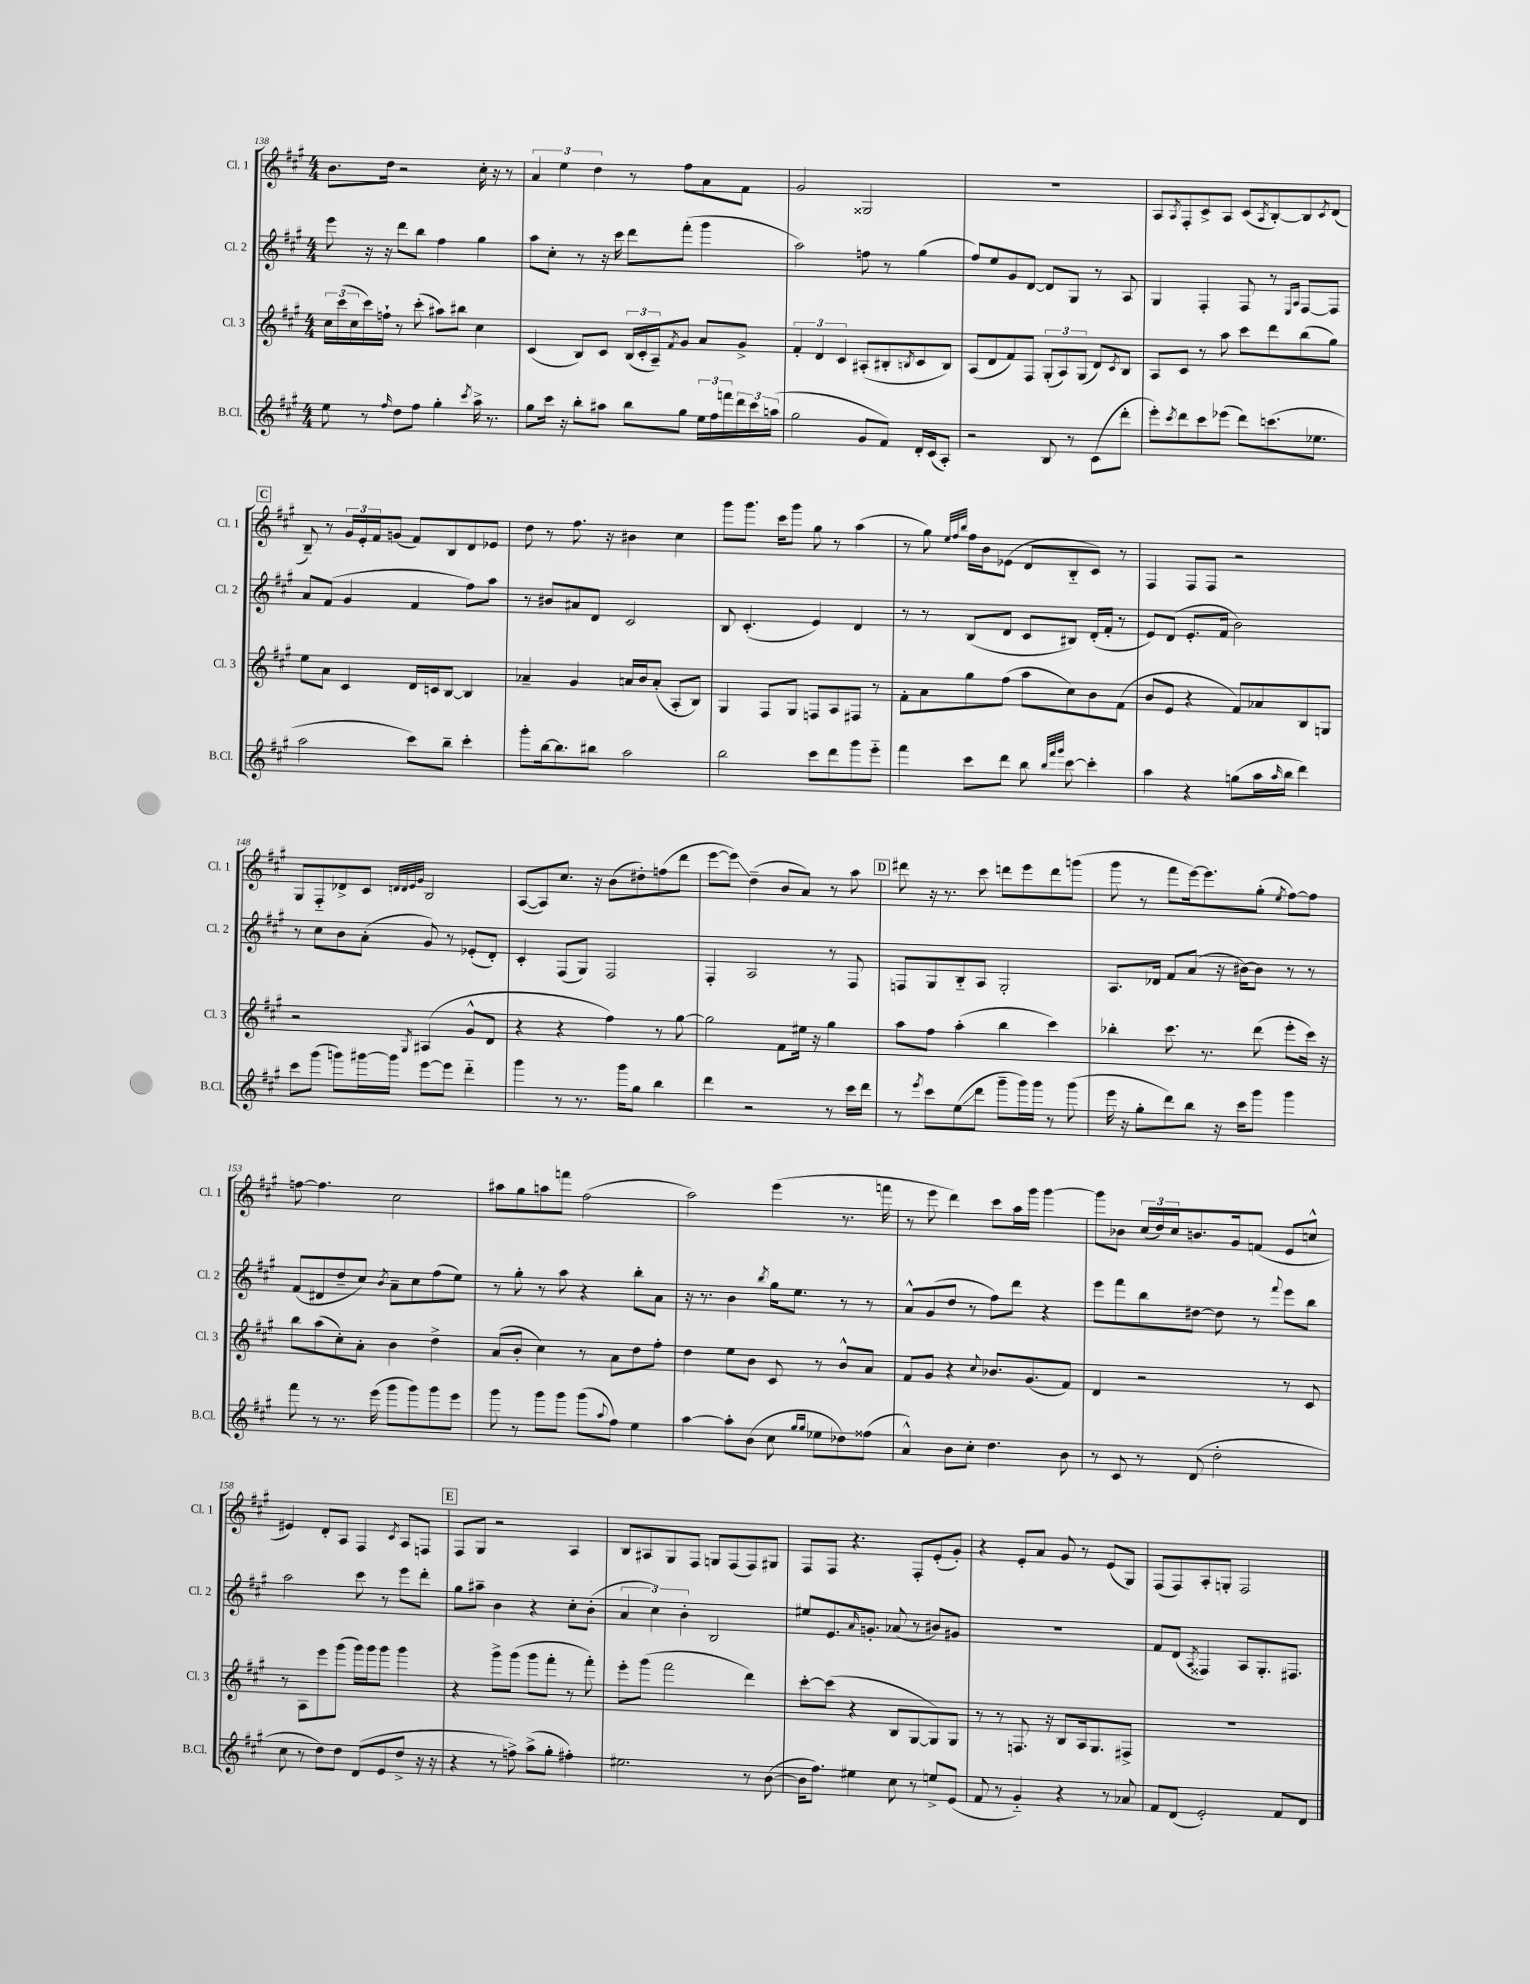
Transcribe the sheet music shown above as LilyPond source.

<<
\new StaffGroup <<
\new Staff = "s0" \with { instrumentName = "Cl. 1" shortInstrumentName = "Cl. 1" } {
    \clef treble \key a \major \numericTimeSignature \time 4/4
    b'8. d''16 r2 cis''16-. r16 r8 |
    \tuplet 3/2 { a'4 e''4 d''4 } r8 fis''8 a'8 fis'8 |
    gis'2 gisis2 |
    R1 |
    a8 \acciaccatura { a8 } fis8-. cis'8-> a8 cis'8( \acciaccatura { a8 } b8~-.) b8 \acciaccatura { cis'8 } d'8( |
    \mark \markup { \box "C" } b8--) r8 \tuplet 3/2 { gis'16 e'16-. fis'16 } g'8( fis'8) b8 d'8 ees'8 |
    d''8 r8 fis''8. r16 bis'4 cis''4 |
    gis'''8 gis'''8. cis'''16 gis'''8 gis''8 r8 a''4( |
    r8 gis''8) \grace { e''32 fis''32 b''32 } fis''16 b'16 ees'8( d'8 b8-_ cis'8) r8 |
    fis4 fis8 fis8 r2 |
    gis8 fis8-_ des'8-> cis'8 \grace { d'32 d'32 e'32 gis'32 } b2 |
    a8~( a8) cis''8. r16 b'8( dis''8-.) f''8( d'''8 |
    e'''8~ e'''8\glissando) d''4--( b'8 a'8) r8 a''8 |
    \mark \markup { \box "D" } dis'''8 r16 r8. cis'''8 d'''8 e'''8 d'''8 g'''8( |
    gis'''8 r8 fis'''8 e'''16~) e'''8. gis''8-.( \acciaccatura { e''8 } fis''8~) fis''8 |
    f''8~ f''4. cis''2 |
    ais''8 gis''8 a''8 f'''8 fis''2( |
    a''2) e'''4( r8. f'''16 |
    r8 e'''8 d'''4) cis'''8 a''16 gis'''16 gis'''4~ |
    gis'''8 bes'8 \tuplet 3/2 { cis''16( d''16) cis''16 } b'8. gis'16 f'8( e'8 c''8-^ |
    eis'4) d'8-. a8 fis4 \acciaccatura { cis'8 } a8 f8 |
    \mark \markup { \box "E" } fis8 gis8 r2 a4 |
    b8 ais8 gis8 fis8 g8 fis8( fis8) gis8 |
    fis8 fis8 r4. fis8-. e'8-.( gis'8-.) |
    r4 e'8-. a'8 gis'8 r8 e'8( gis8) |
    fis8( fis8) a8-. g8-. fis2 \bar "|." |
}
\new Staff = "s1" \with { instrumentName = "Cl. 2" shortInstrumentName = "Cl. 2" } {
    \clef treble \key a \major \numericTimeSignature \time 4/4
    e'''8 r16 r16 d'''8 b''8 fis''4 gis''4 |
    a''8 cis''8-. r8 r16 cis'''16 d'''8 fis'''8-.( gis'''4 |
    a''2) f''8 r8 gis''4( |
    fis''8) e''8 gis'8 d'8~ d'8 gis8 r8 a8 |
    gis4 fis4-. fis8 r8 \grace { e16 a16 } fis8~ fis8 |
    \mark \markup { \box "C" } a'8 fis'8( gis'4 fis'4 fis''8) a''8 |
    r8 bis'8 ais'8 d'8 cis'2 |
    b8 cis'4.-.( e'4) d'4 |
    r8 r8 b8( d'8 cis'8 bis8) d'16-.( fis'16-. r8 |
    e'8) d'8( e'8.-. fis'16 b'2) |
    r8 cis''8 b'8 a'8-.( gis'8) r8 ees'8-.( d'8-.) |
    cis'4-. fis8( gis8) fis2 |
    fis4-. a2 r8 fis8 |
    \mark \markup { \box "D" } f8 gis8 b8-_ a8 gis2-. |
    a8. des'16 fis'8 a'8( r16 bis'16~) bis'8 r8 r8 |
    fis'8( dis'8 d''8-- cis''8) \acciaccatura { b'8 } a'8-- cis''8 fis''8( e''8) |
    r8 gis''8-. r8 a''8 r4 b''8-. a'8 |
    r16 r8. b'4 \acciaccatura { b''8 } gis''16 e''8. r8 r8 |
    a'8-^ gis'8( d''8 r8 fis''8) d'''8 r4 |
    e'''8 fis'''8 b''8 dis''8~ dis''8 r8 \appoggiatura { fis'''8 } e'''8 b''8 |
    a''2 cis'''8 r8 e'''8 d'''8-. |
    \mark \markup { \box "E" } gis''8 ais''8-- b'4 r4 cis''8-. b'8-.( |
    \tuplet 3/2 { a'4 cis''4) b'4-. } b2 |
    eis''8 e'8. \grace { a'16 } g'8.-. aes'8( r8 bis'8) gis'8 |
    R1 |
    fis'8 d'8( \acciaccatura { a8 } fisis4) a8 gis8.-. fis8. \bar "|." |
}
\new Staff = "s2" \with { instrumentName = "Cl. 3" shortInstrumentName = "Cl. 3" } {
    \clef treble \key a \major \numericTimeSignature \time 4/4
    \tuplet 3/2 { cis''16 cis'''16( cis''16 } cis'''16) f''16-! r8 cis'''8-.( ais''8) bis''8 cis''4 |
    cis'4( b8) cis'8 \tuplet 3/2 { b16( cis'16-. a16--) } \acciaccatura { fis'8 } gis'8 a'8 gis'8-> |
    \tuplet 3/2 { fis'4-. d'4 cis'4 } ais8-.( bis8-. \acciaccatura { b8 } cis'8 b8) |
    a8( d'8 fis'8) fis8 \tuplet 3/2 { gis8-.( a8) gis8( } d'8) \acciaccatura { cis'8 } b8 |
    a8 cis'8 r8 a''8 cis'''8 d'''8 b''8( gis''8) |
    \mark \markup { \box "C" } e''8 a'8 cis'4 d'16 c'16 b8~ b4 |
    aes'4-- gis'4 a'16 b'16 a'8-.( a8-. b8) |
    gis4 fis8 gis8 f8 a8 fis8 r8 |
    fis'8-. a'8 gis''8 fis''8( a''8 cis''8) b'8 fis'8( |
    b'8 e'8 r4 fis'8) aes'8 b8 g8 |
    r2 \acciaccatura { gis8 } ais4( gis'8-^ d'8 |
    r4 r4 fis''4) r8 gis''8~ |
    gis''2 fis'8 eis''16 r16 gis''4 |
    \mark \markup { \box "D" } a''8 fis''8 a''4-.( b''4 cis'''4) |
    bes''4-. cis'''8. r8. d'''8( e'''8-. cis'''16) r16 |
    b''8 a''8( cis''8-.) a'8-. b'4 d''4-> |
    a'8( b'8-. cis''4) r8 a'8 d''8 fis''8-. |
    d''4 e''8 b'8 cis'8 r8 b'8-^ a'8 |
    fis'8 gis'8 r4 \appoggiatura { cis''8 } bes'8. gis'8.( fis'8) |
    d'4 r2 r8 cis'8 |
    r8 a8 e'''8 gis'''8( gis'''16) gis'''16 gis'''8 gis'''4 |
    \mark \markup { \box "E" } r4 gis'''8-> gis'''8( gis'''8 fis'''8-. r8 fis'''8-.) |
    e'''8-. gis'''8( fis'''2 d'''4) |
    cis'''8~-. cis'''8( r4 b8 gis8~ gis8) gis8 |
    r8 r8 f8. r16 b8 a16 gis8. fis8-> |
    R1 \bar "|." |
}
\new Staff = "s3" \with { instrumentName = "B.Cl." shortInstrumentName = "B.Cl." } {
    \clef treble \key a \major \numericTimeSignature \time 4/4
    e''8 r8 \grace { fis''16 } d''8 fis''8 gis''4-. \acciaccatura { cis'''8 } a''16-> r8. |
    gis''8 cis'''16 r16 b''8-. ais''8 b''8 gis''8 \tuplet 3/2 { e''16 fis''16 f'''16 } \tuplet 3/2 { d'''16 cis'''16 a''16( } |
    gis''2 gis'8 fis'8) d'16-. cis'16( a8-.) |
    r2 b8 r8 cis'8( d'''8-. |
    e'''8-.) \acciaccatura { cis'''8 } d'''8 cis'''8 ees'''8( d'''8) c'''8.( ees''8. |
    \mark \markup { \box "C" } a''2 cis'''8) b''8-- cis'''4-. |
    gis'''8-. b''16~ b''8. bis''8 a''2 |
    b''2 cis'''8 d'''8 gis'''8 e'''8-_ |
    fis'''4 cis'''8 d'''8 b''8 \grace { b''32 fis'''32 gis'''32 } cis'''8~ cis'''4-. |
    a''4 r4 g''8( a''16 \grace { a''16 } b''16 d'''4) |
    cis'''8 gis'''8( g'''8) gis'''16~ gis'''16 e'''8~ e'''8 d'''4-_ |
    gis'''4 r8 r8. gis'''16 gis''8 b''4 |
    d'''4 r2 r8 cis'''16 d'''16 |
    \mark \markup { \box "D" } r8 \acciaccatura { e'''8 } cis'''8 e''8\glissando( d'''8 gis'''8-- gis'''16) gis'''16 r8 gis'''8( |
    e'''16 r16 gis''8-. d'''8) b''8 r16 cis'''16 gis'''8 gis'''4 |
    fis'''8 r8 r8. e'''16( gis'''8 gis'''8) gis'''8 e'''8 |
    gis'''8 r8 gis'''8 gis'''8 gis'''8( \appoggiatura { a''8 } fis''8) e''4 |
    a''4~ a''8-. b'8( cis''8 \grace { gis''16 gis''16 } ees''8 des''8) fisis''8( |
    a'4-^) b'8 cis''8-. d''4. b'8 |
    r8 cis'8 r8 d'8( d''2-. |
    cis''8 r8 d''8) d''8 d'8( e'8 d''8-> r16 r16 |
    \mark \markup { \box "E" } r4 r8 f''8->) a''8->( gis''8-. fis''4-.) |
    eis''2. r8 b'8~( |
    b'16 fis''8.) eis''4 cis''8 r8 e''8-> e'8( |
    fis'8 r8 gis'4-_) r4 r8 aes'8 |
    fis'8 d'8( e'2-.) fis'8 d'8 \bar "|." |
}
>>
>>
\layout { \context { \Score currentBarNumber = #138 } }
